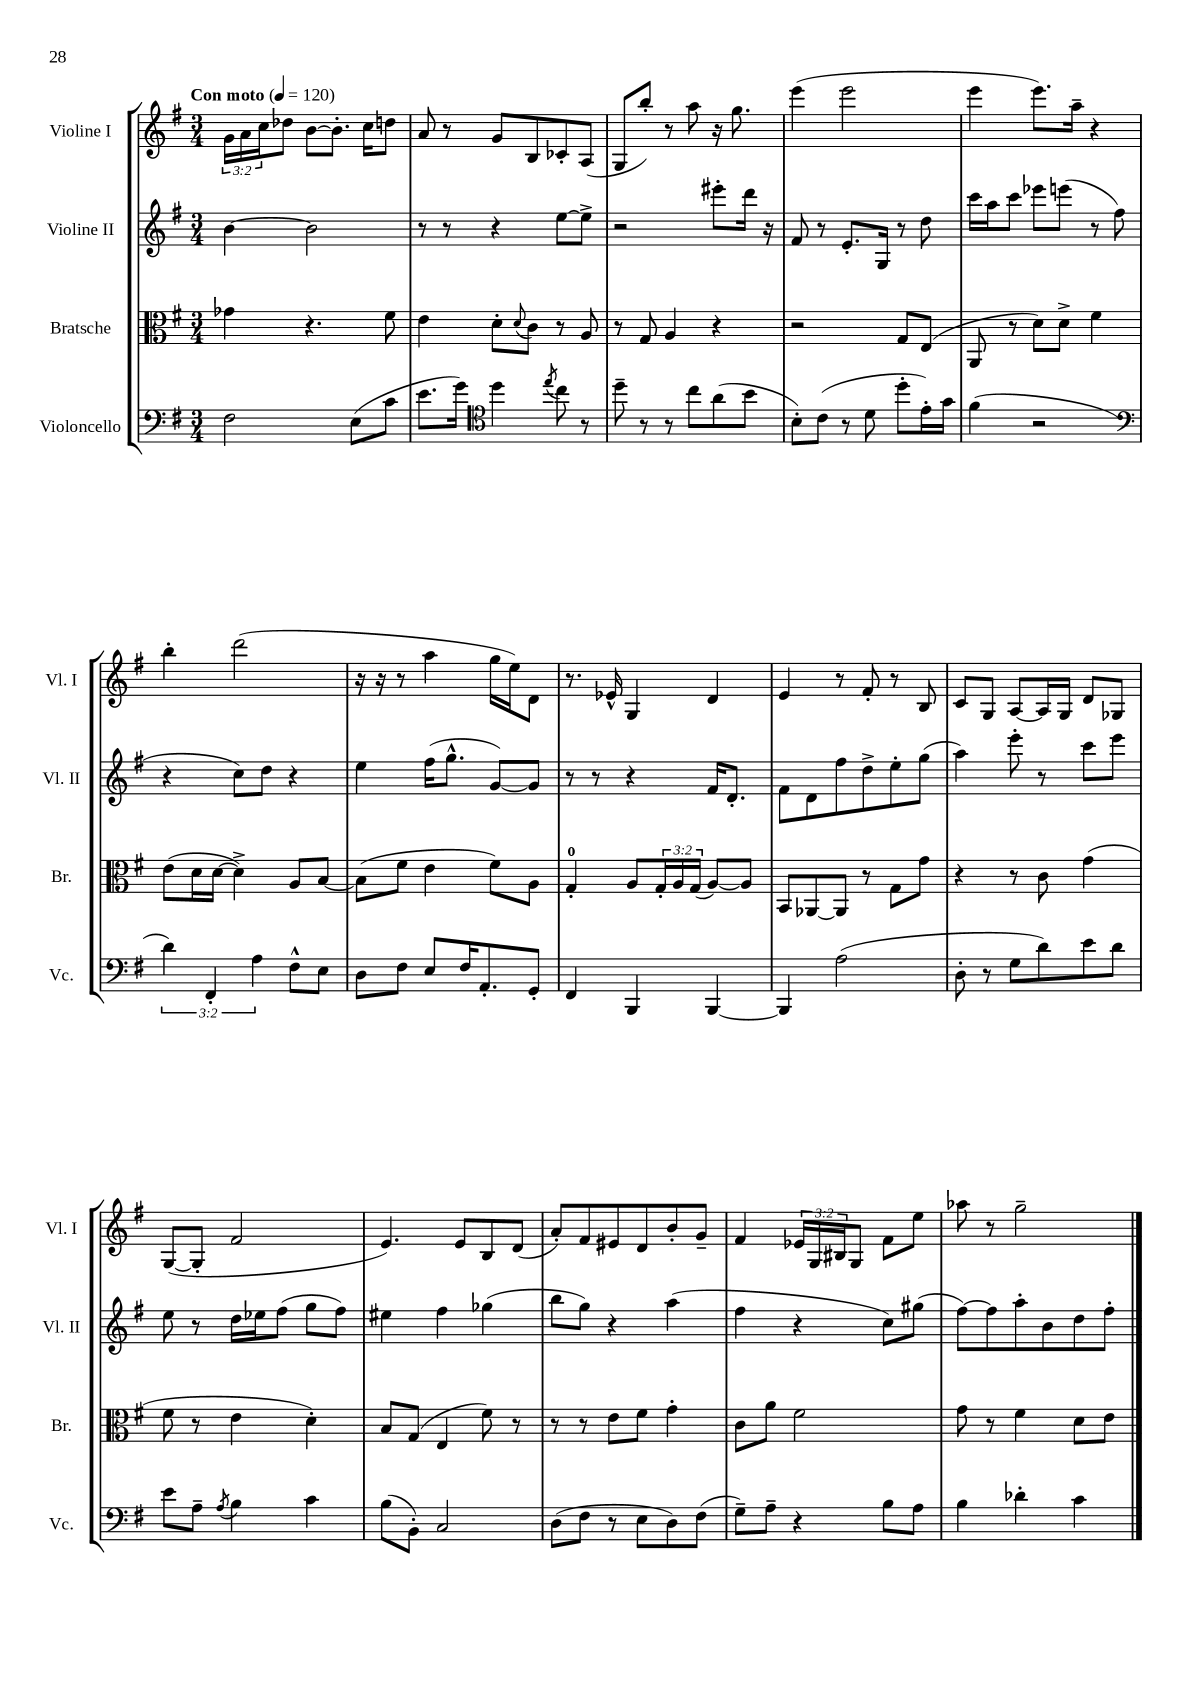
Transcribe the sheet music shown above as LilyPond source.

<<
\new StaffGroup <<
\new Staff = "s0" \with { instrumentName = "Violine I" shortInstrumentName = "Vl. I" } {
    \clef treble \key g \major \numericTimeSignature \time 3/4 \override Staff.TupletNumber.text = #tuplet-number::calc-fraction-text \tempo "Con moto" 4 = 120
    \tuplet 3/2 { g'16 a'16 c''16 } des''8 b'8~ b'8.-. c''16 d''8 |
    a'8 r8 g'8 b8 ces'8-. a8( |
    g8 b''8-.) r8 a''8 r16 g''8. |
    e'''4( e'''2 |
    e'''4 e'''8.) a''16-- r4 |
    b''4-. d'''2( |
    r16 r16 r8 a''4 g''16 e''16) d'8 |
    r8. ees'16-^ g4 d'4 |
    e'4 r8 fis'8-. r8 b8 |
    c'8 g8 a8~ a16 g16 d'8 ges8 |
    g8~( g8-. fis'2 |
    e'4.) e'8 b8 d'8( |
    a'8-.) fis'8 eis'8 d'8 b'8-. g'8-- |
    fis'4 \tuplet 3/2 { ees'16 g16 bis16 } g8 fis'8 e''8 |
    aes''8 r8 g''2-- \bar "|." |
}
\new Staff = "s1" \with { instrumentName = "Violine II" shortInstrumentName = "Vl. II" } {
    \clef treble \key g \major \numericTimeSignature \time 3/4
    b'4~ b'2 |
    r8 r8 r4 e''8~ e''8-> |
    r2 eis'''8-. d'''16 r16 |
    fis'8 r8 e'8.-. g16 r8 d''8 |
    c'''16 a''16 c'''8 ees'''8 e'''8( r8 fis''8 |
    r4 c''8) d''8 r4 |
    e''4 fis''16( g''8.-^ g'8~) g'8 |
    r8 r8 r4 fis'16 d'8.-. |
    fis'8 d'8 fis''8 d''8-> e''8-. g''8( |
    a''4) e'''8-. r8 c'''8 e'''8 |
    e''8 r8 d''16 ees''16 fis''8( g''8 fis''8) |
    eis''4 fis''4 ges''4( |
    b''8 g''8) r4 a''4( |
    fis''4 r4 c''8) gis''8( |
    fis''8~) fis''8 a''8-. b'8 d''8 fis''8-. \bar "|." |
}
\new Staff = "s2" \with { instrumentName = "Bratsche" shortInstrumentName = "Br." } {
    \clef alto \key g \major \numericTimeSignature \time 3/4 \override Staff.TupletNumber.text = #tuplet-number::calc-fraction-text
    ges'4 r4. fis'8 |
    e'4 d'8-. \appoggiatura { d'8 } c'8 r8 a8 |
    r8 g8 a4 r4 |
    r2 g8 e8( |
    a,8 r8 d'8) d'8-> fis'4 |
    e'8( d'16 d'16~ d'4->) a8 b8~ |
    b8( fis'8 e'4 fis'8) a8 |
    g4-0-. a8 \tuplet 3/2 { g16-. a16 g16( } a8~) a8 |
    b,8 aes,8~ aes,8 r8 g8 g'8 |
    r4 r8 c'8 g'4( |
    fis'8 r8 e'4 d'4-.) |
    b8 g8( e4 fis'8) r8 |
    r8 r8 e'8 fis'8 g'4-. |
    c'8 a'8 fis'2 |
    g'8 r8 fis'4 d'8 e'8 \bar "|." |
}
\new Staff = "s3" \with { instrumentName = "Violoncello" shortInstrumentName = "Vc." } {
    \clef bass \key g \major \numericTimeSignature \time 3/4 \override Staff.TupletNumber.text = #tuplet-number::calc-fraction-text
    fis2 e8( c'8 |
    e'8. g'16) \clef tenor d''4 \acciaccatura { e''8 } c''8 r8 |
    d''8-- r8 r8 c''8 a'8( b'8 |
    b8-.) c'8( r8 d'8 d''8-. e'16-.) g'16 |
    fis'4( r2 |
    \clef bass \tuplet 3/2 { d'4) fis,4-. a4 } fis8-^ e8 |
    d8 fis8 e8 fis16 a,8.-. g,8-. |
    fis,4 b,,4 b,,4~ |
    b,,4 a2( |
    d8-. r8 g8 d'8) e'8 d'8 |
    e'8 a8-- \acciaccatura { a8 } b4 c'4 |
    b8( b,8-.) c2 |
    d8( fis8 r8 e8 d8) fis8( |
    g8--) a8-- r4 b8 a8 |
    b4 des'4-. c'4 \bar "|." |
}
>>
>>
\layout { \context { \Score \remove "Bar_number_engraver" } }
